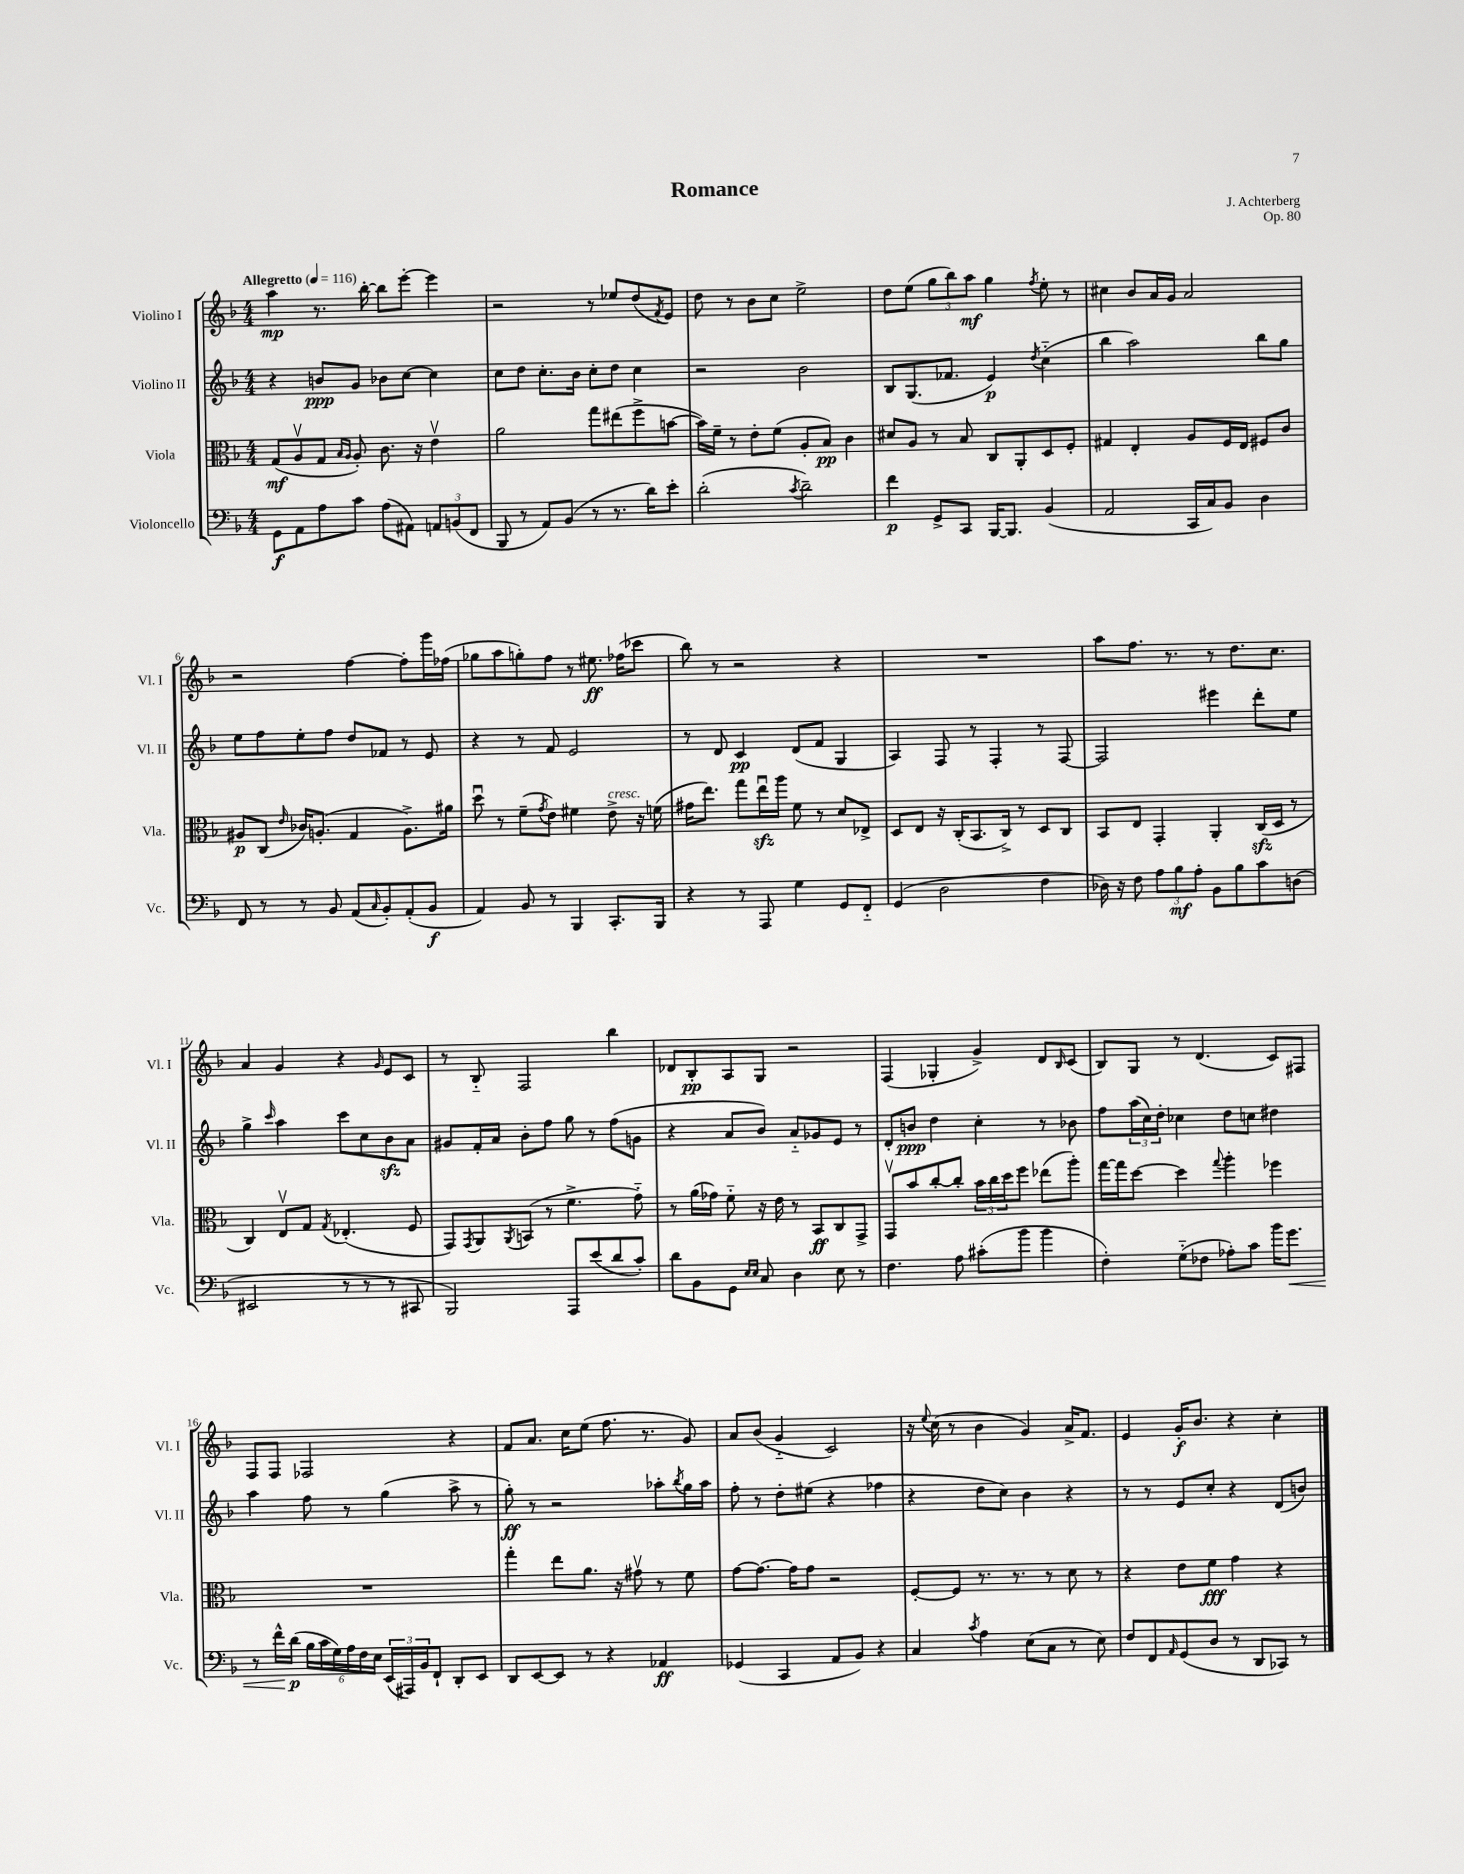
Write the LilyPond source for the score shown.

\header { title = "Romance" composer = "J. Achterberg" opus = "Op. 80" }
<<
\new StaffGroup <<
\new Staff = "s0" \with { instrumentName = "Violino I" shortInstrumentName = "Vl. I" } {
    \clef treble \key f \major \numericTimeSignature \time 4/4 \tempo "Allegretto" 4 = 116
    a''4\mp r8. bes''16~-. bes''8 e'''8~-. e'''4 |
    r2 r8 ees''8 d''8( \acciaccatura { f'8 } e'8) |
    d''8 r8 bes'8 c''8 e''2-> |
    d''8 e''8( \tuplet 3/2 { g''8 bes''8) a''8\mf } g''4 \acciaccatura { f''8 } e''8-. r8 |
    cis''4 bes'8 a'16 g'16 a'2 |
    r2 f''4~ f''8-. g'''16 fes''16( |
    ges''8 a''8 g''8-.) f''8 r8 eis''8.\ff fes''16( ces'''8 |
    bes''8) r8 r2 r4 |
    R1 |
    a''8 f''8. r8. r8 d''8. c''8. |
    a'4 g'4 r4 \grace { g'16 } e'8 c'8 |
    r8 bes8-_ f2 bes''4 |
    des'8 bes8-.\pp a8 g8 r2 |
    f4( ges4-. g'4->) d'8 \grace { bes16 } c'8( |
    bes8) g8 r8 d'4.( c'8) fis8 |
    f8 f8 fes2 r4 |
    f'8 a'8. c''16 e''8( f''8. r8. g'8) |
    a'8 bes'8( g'4-_ c'2) |
    r16 \appoggiatura { e''8 } c''16( r8 bes'4 g'4) a'16-> f'8. |
    e'4 g'16-.\f bes'8. r4 c''4-. \bar "|." |
}
\new Staff = "s1" \with { instrumentName = "Violino II" shortInstrumentName = "Vl. II" } {
    \clef treble \key f \major \numericTimeSignature \time 4/4
    r4 b'8\ppp g'8 bes'8 c''8~ c''4 |
    c''8 d''8 c''8.-. bes'16 c''8-. d''8 c''4 |
    r2 bes'2 |
    bes8 g8.( fes'8. e'4\p) \acciaccatura { d''8 } c''4-_( |
    bes''4 a''2) bes''8 g''8 |
    e''8 f''8 e''8-. f''8 d''8 fes'8 r8 e'8 |
    r4 r8 f'8 e'2 |
    r8 d'8 c'4\pp d'8( f'8 g4 |
    a4) f8 r8 f4-. r8 f8~ |
    f2 eis'''4 d'''8-. e''8 |
    g''4-> \grace { c'''16 } a''4 c'''8 c''8 bes'8\sfz a'8 |
    gis'8 f'16-. a'16 bes'8-. f''8 g''8 r8 f''8( g'8 |
    r4 a'8 bes'8) a'8-_ ges'8 e'8 r8 |
    d'8-. b'8\ppp d''4 c''4-. r8 bes'8 |
    f''8 \tuplet 3/2 { a''16( c''16) d''16-. } ces''4 d''8 c''8 dis''4 |
    a''4 f''8 r8 g''4( a''8-> r8 |
    g''8-.\ff) r8 r2 aes''8-. \acciaccatura { bes''8 } g''16 aes''16 |
    f''8-. r8 d''8-. eis''8( r4 fes''4 |
    r4 d''8 c''8) bes'4 r4 |
    r8 r8 e'8 c''8-. r4 d'8( b'8) \bar "|." |
}
\new Staff = "s2" \with { instrumentName = "Viola" shortInstrumentName = "Vla." } {
    \clef alto \key f \major \numericTimeSignature \time 4/4
    g8\mf( a8\upbow g8 \grace { bes16 a16 } a8-.) c'8. r16 e'4\upbow |
    a'2 g''8 eis''8( f''8-> b'8~ |
    b'16) f'16-- r8 e'8-. f'8( a8-. bes8\pp) c'4 |
    dis'8 a8 r8 bes8 c8 a,8-. d8 f8-. |
    gis4 e4-. a8 f16 e16 fis8 c'8 |
    ais8\p c8( \grace { e'16 } ces'16) a8.-.( g4 a8.->) ais'16 |
    d''8\downbow r8 f'8--( \acciaccatura { g'8 } e'8) fis'4 e'8->^\markup { \italic "cresc." } r16 f'16( |
    gis'16 e''8.) g''8 e''16\downbow\sfz a''16 f'8 r8 d'8 ees8-> |
    d8 e8 r16 c16-.( bes,8. c16->) r8 d8 c8 |
    bes,8 e8 g,4-. a,4-. c16\sfz( d16 r8 |
    c4) e8\upbow g8 \acciaccatura { g8 } ees4.-.( f8 |
    g,8) \acciaccatura { g,8 } a,8 \acciaccatura { a,8 } b,8( r8 f'4.-> g'8-_) |
    r8 a'16( ges'16) f'8-_ r16 e'16 r8 bes,8\ff c8 g,8-> |
    g,8\upbow bes'8 c''8~-. c''8-. \tuplet 3/2 { bes'16 c''16 d''16 } f''8 ees''8( a''8-.) |
    g''16~ g''16 d''8~ d''4 \appoggiatura { g''8 } a''4-. fes''4 |
    R1 |
    g''4-. e''8 a'8. r16 gis'8\upbow r8 f'8 |
    g'8~ g'8.~ g'16 g'8 r2 |
    f8~-. f8 r8. r8. r8 d'8 r8 |
    r4 e'8 f'8\fff g'4 r4 \bar "|." |
}
\new Staff = "s3" \with { instrumentName = "Violoncello" shortInstrumentName = "Vc." } {
    \clef bass \key f \major \numericTimeSignature \time 4/4
    g,8\f a,8 a8 c'8 a8( ais,8) \tuplet 3/2 { a,8 b,8( f,8 } |
    bes,,8 r8 a,8) bes,8( r8 r8. d'16) e'8-. |
    d'2-.( \acciaccatura { c'8 } d'2--) |
    f'4\p g,8-> c,8 bes,,16~ bes,,8. bes,4( |
    a,2 c,16 c16) bes,8 d4 |
    f,8 r8 r8 bes,8 a,8( \grace { c16 } bes,8-.) a,8-.( bes,8\f |
    a,4) bes,8 r8 bes,,4 c,8.-. bes,,16 |
    r4 r8 a,,8 g4 g,8 f,8-_ |
    g,4( d2 f4 |
    des16) r16 f8 \tuplet 3/2 { a8 bes8\mf a8-. } bes,8 bes8 c'8 d8( |
    eis,2 r8 r8 r8 cis,8 |
    bes,,2) a,,8 e'8( d'8 c'8-.) |
    d'8 bes,8 g,8 \grace { e16 e16 } c8 d4 e8 r8 |
    f4. a8 cis'8-.( bes'8 bes'4 |
    f4-.) g8-_( fes8 aes8-.) c'8 bes'16 g'8.\< |
    r8 f'16-^ d'16\p\!( \tuplet 6/4 { bes16 c'16 g16) a16 f16 e16 } \tuplet 3/2 { e,16( ais,,16) bes,16 } f,8-! d,8-. e,8 |
    d,8 e,8~ e,8 r8 r4 aes,4\ff |
    ges,4( c,4 a,8 bes,8) r4 |
    c4 \acciaccatura { c'8 } a4 e8( c8 r8 e8) |
    f8 f,8 \grace { a,16 } g,8( d8 r8 d,8 ces,8) r8 \bar "|." |
}
>>
>>
